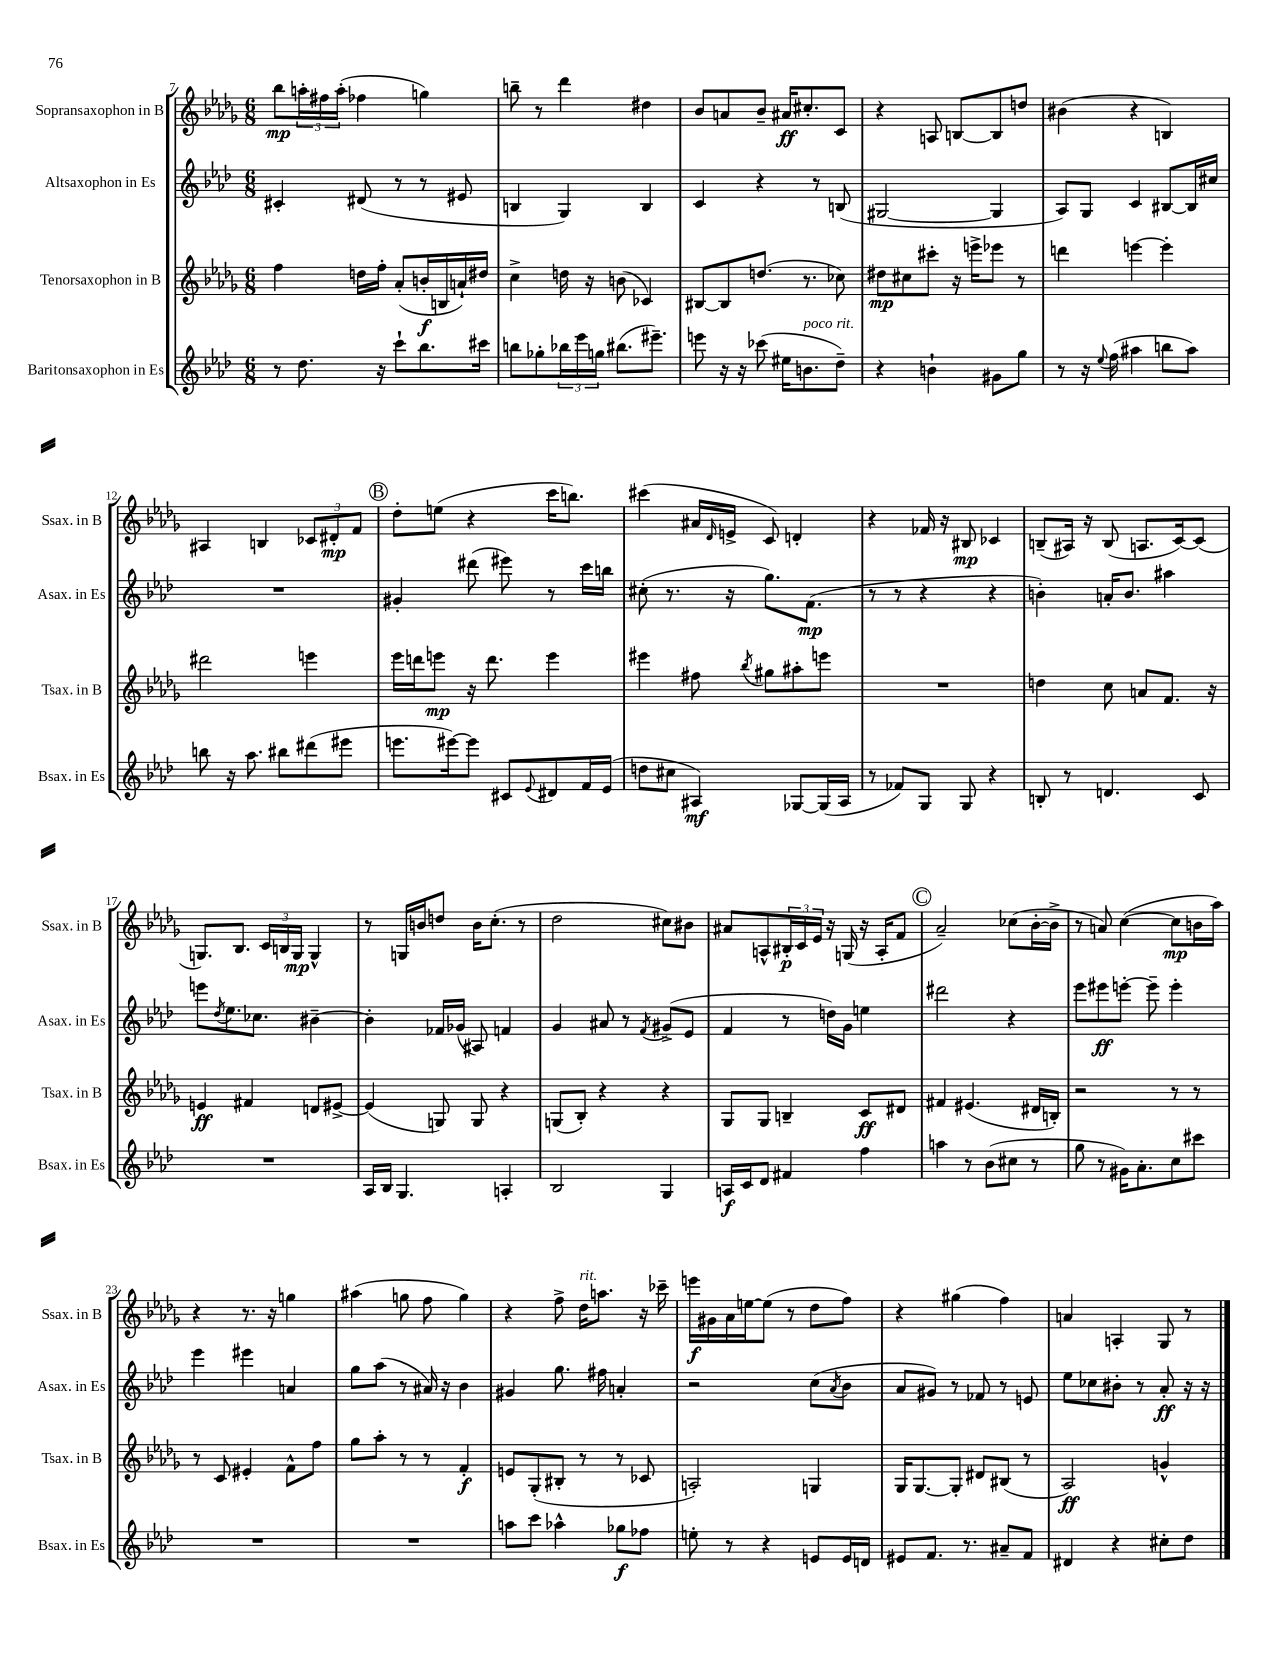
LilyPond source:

<<
\new StaffGroup <<
\new Staff = "s0" \with { instrumentName = "Sopransaxophon in B" shortInstrumentName = "Ssax. in B" } {
    \clef treble \key des \major \numericTimeSignature \time 6/8
    bes''8\mp \tuplet 3/2 { a''16-. fis''16 a''16-.( } fes''4 g''4) |
    b''8-- r8 des'''4 dis''4 |
    bes'8 a'8 bes'8-- ais'16\ff cis''8.-. c'8 |
    r4 a8 b8~ b8 d''8 |
    bis'4( r4 b4) |
    ais4 b4 \tuplet 3/2 { ces'8 dis'8-.\mp f'8 } |
    \mark \markup { \circle "B" } des''8-. e''8( r4 c'''16 b''8.) |
    cis'''4( ais'16 \grace { des'16 } e'16-> c'8) d'4-. |
    r4 fes'16 r16 bis8\mp ces'4 |
    b8--( ais16) r16 b8( a8. c'16~) c'8( |
    g8.) bes8. \tuplet 3/2 { c'16 b16 g16\mp } g4-^ |
    r8 g16 b'16 d''8 b'16 c''8.-.( r8 |
    des''2 cis''8) bis'8 |
    ais'8 a8-^ \tuplet 3/2 { bis16-.\p c'16 ees'16 } r16 g16( r16 a16-. f'8 |
    \mark \markup { \circle "C" } aes'2--) ces''8( bes'16~-. bes'16-> |
    r8 a'8) c''4~( c''8\mp b'16 aes''16) |
    r4 r8. r16 g''4 |
    ais''4( g''8 f''8 g''4) |
    r4 f''8-> des''16^\markup { \italic "rit." } a''8. r16 ces'''16-- |
    e'''16\f gis'16 aes'16 e''16~ e''8( r8 des''8 f''8) |
    r4 gis''4( f''4) |
    a'4 a4-. ges8 r8 \bar "|." |
}
\new Staff = "s1" \with { instrumentName = "Altsaxophon in Es" shortInstrumentName = "Asax. in Es" } {
    \clef treble \key aes \major \numericTimeSignature \time 6/8
    cis'4-. dis'8( r8 r8 eis'8 |
    b4 g4) b4 |
    c'4 r4 r8 b8( |
    gis2~ gis4 |
    aes8) g8 c'4 bis8~ bis16 cis''16 |
    R2. |
    \mark \markup { \circle "B" } gis'4-. dis'''8( eis'''8) r8 c'''16 b''16 |
    cis''8-.( r8. r16 g''8.) f'8.\mp( |
    r8 r8 r4 r4 |
    b'4-.) a'16-. b'8. ais''4 |
    e'''8 \acciaccatura { des''8 } ees''8. ces''8. bis'4~-- |
    bis'4-. fes'16 ges'16( ais8) f'4 |
    g'4 ais'8 r8 \acciaccatura { f'8 } gis'8->( ees'8 |
    f'4 r8 d''16) g'16 e''4 |
    \mark \markup { \circle "C" } dis'''2 r4 |
    ees'''8 eis'''8\ff e'''8~-. e'''8-- e'''4-. |
    ees'''4 eis'''4 a'4 |
    g''8 aes''8( r8 ais'16) r16 bes'4 |
    gis'4 g''8. fis''16 a'4-. |
    r2 c''8( \acciaccatura { aes'8 } bes'8 |
    aes'8 gis'8) r8 fes'8 r8 e'8 |
    ees''8 ces''8 bis'8-. r8 aes'8-.\ff r16 r16 \bar "|." |
}
\new Staff = "s2" \with { instrumentName = "Tenorsaxophon in B" shortInstrumentName = "Tsax. in B" } {
    \clef treble \key des \major \numericTimeSignature \time 6/8
    f''4 d''16 f''16-. aes'8-.( b'16-.\f b16 a'16-!) dis''16 |
    c''4-> d''16 r16 b'8( ces'4) |
    bis8~ bis8 d''8.( r8. ces''8) |
    dis''8\mp cis''8 cis'''8-. r16 e'''16-> ees'''8 r8 |
    d'''4 e'''4~ e'''4-. |
    dis'''2 e'''4 |
    \mark \markup { \circle "B" } ees'''16 d'''16 e'''8\mp r16 d'''8. e'''4 |
    eis'''4 fis''8 \acciaccatura { bes''8 } gis''8 ais''8-. e'''8 |
    R2. |
    d''4 c''8 a'8 f'8. r16 |
    e'4\ff fis'4 d'8 eis'8~-> |
    eis'4( g8) g8 r4 |
    g8( bes8-.) r4 r4 |
    ges8 ges8 b4-- c'8\ff dis'8 |
    \mark \markup { \circle "C" } fis'4 eis'4.( dis'16 b16-.) |
    r2 r8 r8 |
    r8 c'8 eis'4-. f'8-^ f''8 |
    ges''8 aes''8-. r8 r8 f'4-.\f |
    e'8 ges8-.( bis8-. r8 r8 ces'8 |
    a2-.) g4 |
    ges16 ges8.~ ges8-. dis'8 bis8( r8 |
    aes2\ff) g'4-^ \bar "|." |
}
\new Staff = "s3" \with { instrumentName = "Baritonsaxophon in Es" shortInstrumentName = "Bsax. in Es" } {
    \clef treble \key aes \major \numericTimeSignature \time 6/8
    r8 des''8. r16 c'''8-! bes''8. cis'''16 |
    b''8 ges''8-. \tuplet 3/2 { bes''16 ees'''16 g''16 } bis''8.( eis'''8.--) |
    e'''8 r16 r16 ces'''8( eis''16 b'8.^\markup { \italic "poco rit." } des''8--) |
    r4 b'4-! gis'8 g''8 |
    r8 r16 \appoggiatura { ees''8 } f''16( ais''4 b''8 ais''8) |
    b''8 r16 aes''8. bis''8 dis'''8( eis'''8 |
    \mark \markup { \circle "B" } e'''8. eis'''16~) eis'''8 cis'8 \appoggiatura { ees'8 } dis'8 f'16 ees'16( |
    d''8 cis''8 ais4\mf) ges8~ ges16( ais16 |
    r8 fes'8) g8 g8 r4 |
    b8-. r8 d'4. c'8 |
    R2. |
    aes16 bes16 g4. a4-. |
    bes2 g4 |
    a16\f c'16 des'8 fis'4 f''4 |
    \mark \markup { \circle "C" } a''4 r8 bes'8( cis''8 r8 |
    g''8 r8 gis'16) aes'8.-. c''8 cis'''8 |
    R2. |
    R2. |
    a''8 c'''8 aes''4-^ ges''8\f fes''8 |
    e''8-. r8 r4 e'8 e'16 d'16 |
    eis'8 f'8. r8. ais'8-- f'8 |
    dis'4 r4 cis''8-. des''8 \bar "|." |
}
>>
>>
\layout { \context { \Score currentBarNumber = #7 } }
